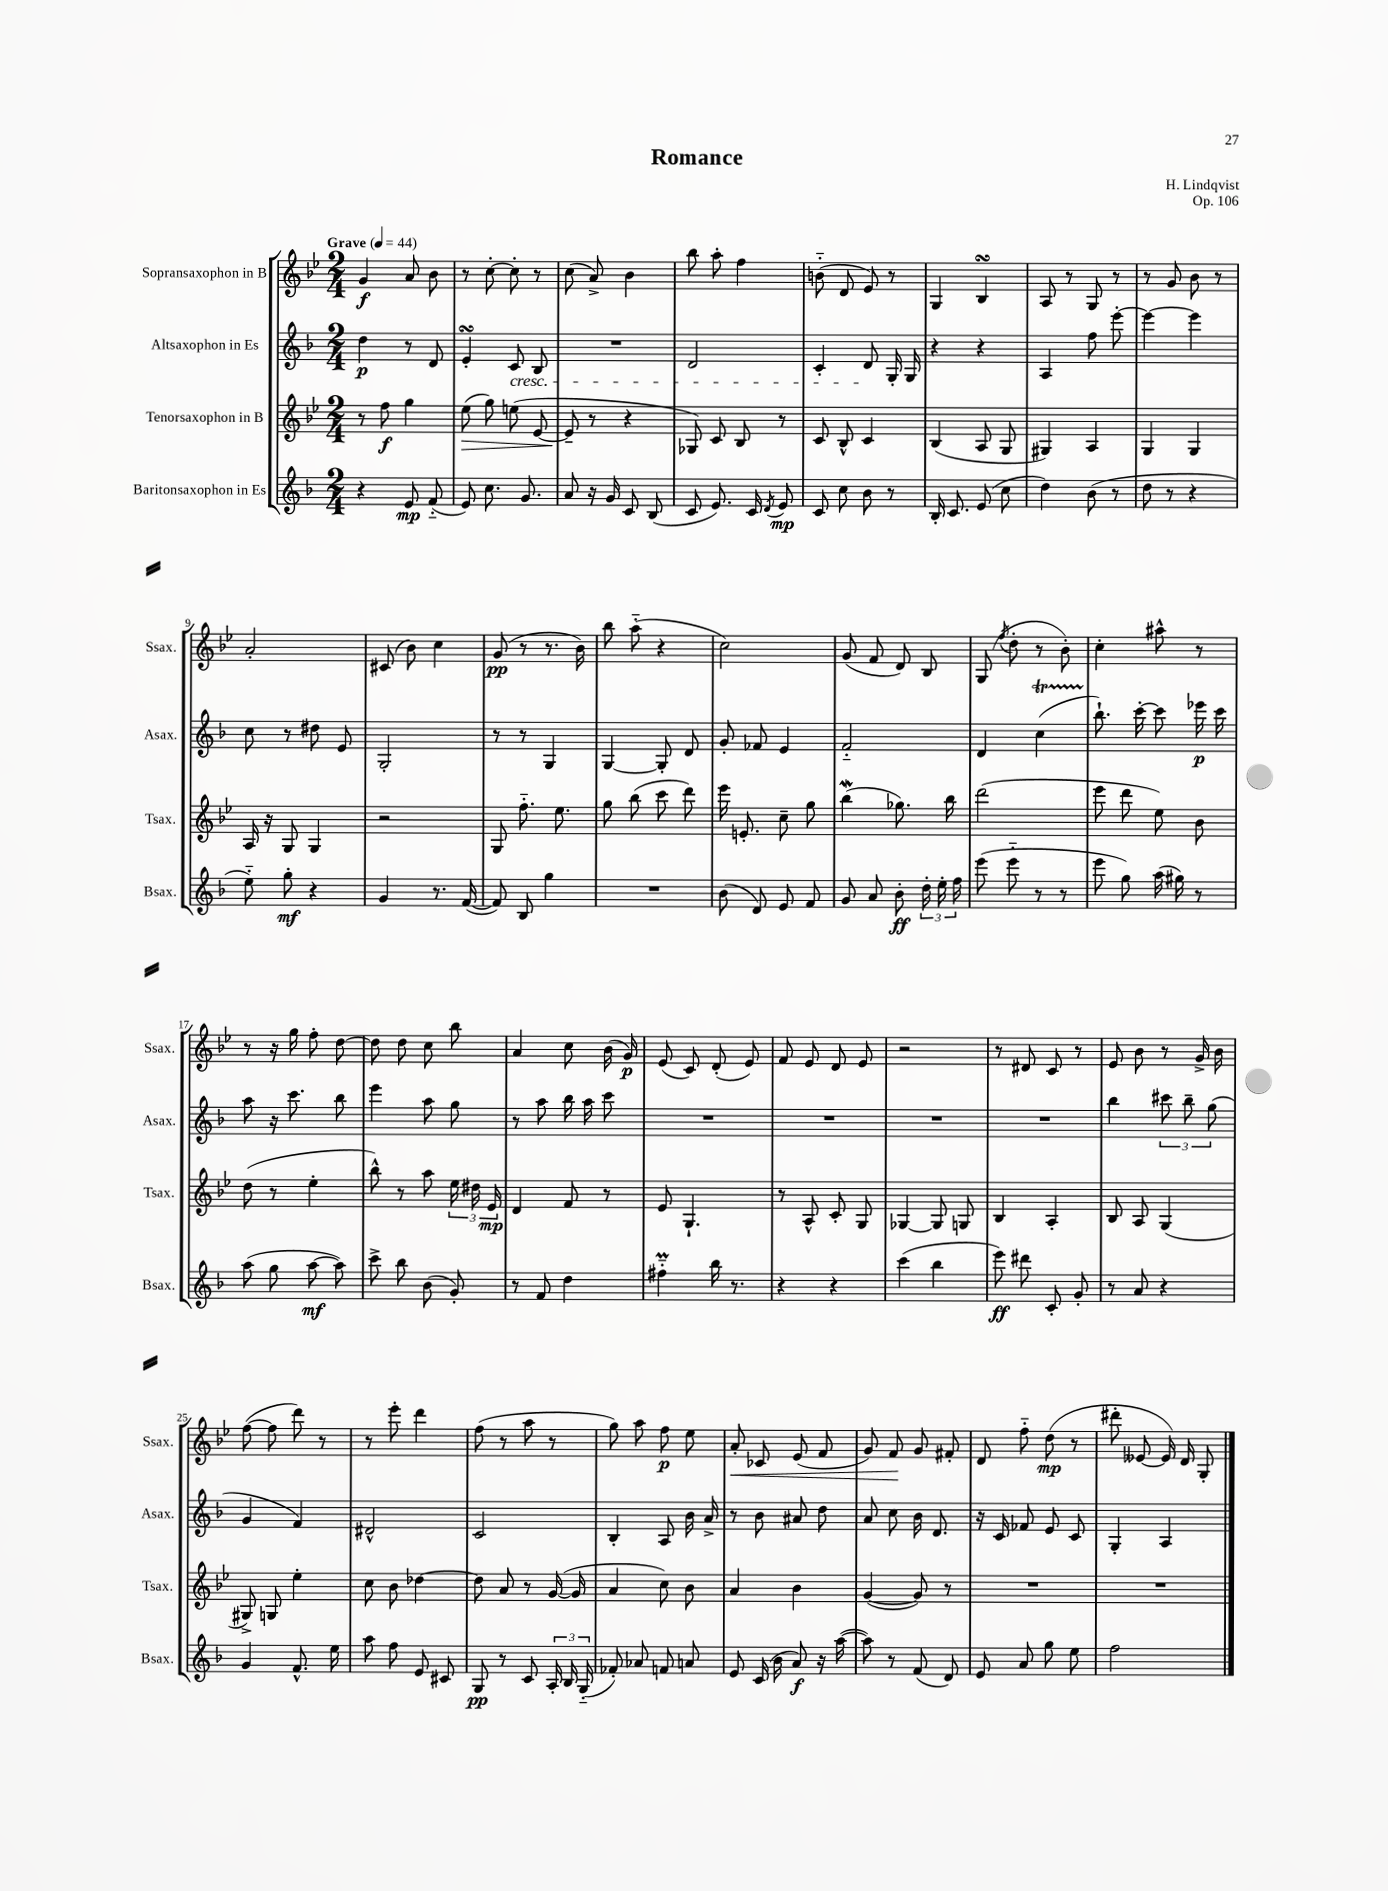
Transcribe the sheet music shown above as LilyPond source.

\header { title = "Romance" composer = "H. Lindqvist" opus = "Op. 106" }
<<
\new StaffGroup <<
\new Staff = "s0" \with { instrumentName = "Sopransaxophon in B" shortInstrumentName = "Ssax." } {
    \clef treble \key bes \major \numericTimeSignature \time 2/4 \tempo "Grave" 4 = 44
    \autoBeamOff g'4\f a'8 bes'8 |
    r8 c''8~-. c''8-. r8 |
    c''8( a'8->) bes'4 |
    bes''8 a''8-. f''4 |
    b'8-_( d'8 ees'8) r8 |
    g4 bes4\turn |
    a8 r8 g8 r8 |
    r8 g'8 bes'8 r8 |
    a'2-. |
    cis'8( bes'8) c''4 |
    g'8\pp( r8 r8. bes'16) |
    bes''8 a''8-_( r4 |
    c''2) |
    g'8( f'8 d'8) bes8 |
    g8( \acciaccatura { f''8 } d''8-. r8 bes'8-.) |
    c''4-. ais''8-^ r8 |
    r8 r16 g''16 f''8-. d''8~ |
    d''8 d''8 c''8 bes''8 |
    a'4 c''8 bes'16( g'16\p) |
    ees'8( c'8) d'8-.( ees'8) |
    f'8 ees'8 d'8 ees'8 |
    r2 |
    r8 dis'8 c'8 r8 |
    ees'8 bes'8 r8 g'16-> bes'16 |
    f''8~( f''8 d'''8) r8 |
    r8 ees'''8-. d'''4 |
    f''8( r8 a''8 r8 |
    g''8) a''8 f''8\p ees''8 |
    a'8-.\< ces'8 ees'8( f'8 |
    g'8) f'8\! g'8 fis'8-. |
    d'8 f''8-_ d''8\mp( r8 |
    dis'''8-. eeses'8~ eeses'16) d'16 g8-. \bar "|." |
}
\new Staff = "s1" \with { instrumentName = "Altsaxophon in Es" shortInstrumentName = "Asax." } {
    \clef treble \key f \major \numericTimeSignature \time 2/4
    \autoBeamOff d''4\p r8 d'8 |
    e'4-.\turn c'8\cresc bes8 |
    R2 |
    d'2 |
    c'4-. d'8\! g16-. g16 |
    r4 r4 |
    a4 f''8 e'''8~-. |
    e'''4~ e'''4 |
    c''8 r8 dis''8 e'8 |
    g2-. |
    r8 r8 g4 |
    g4~ g8-. d'8 |
    g'8-. fes'8 e'4 |
    f'2-_ |
    d'4 c''4\startTrillSpan( |
    bes''8.-!\stopTrillSpan) c'''16~-. c'''8 ees'''16\p c'''16 |
    a''8 r16 c'''8. bes''8 |
    e'''4 a''8 g''8 |
    r8 a''8 bes''16 a''16 c'''8 |
    R2 |
    R2 |
    R2 |
    R2 |
    bes''4 \tuplet 3/2 { cis'''8 bes''8-- g''8( } |
    g'4 f'4) |
    dis'2-^ |
    c'2 |
    bes4-. a8 bes'16 a'16-> |
    r8 bes'8 ais'8 d''8 |
    a'8 c''8 bes'16 d'8. |
    r16 c'16 fes'8 e'8 c'8 |
    g4-. a4 \bar "|." |
}
\new Staff = "s2" \with { instrumentName = "Tenorsaxophon in B" shortInstrumentName = "Tsax." } {
    \clef treble \key bes \major \numericTimeSignature \time 2/4
    \autoBeamOff r8 f''8\f g''4 |
    ees''8\>( g''8) e''8( ees'8~ |
    ees'8--\! r8 r4 |
    ges8) c'8 bes8 r8 |
    c'8 bes8-^ c'4 |
    bes4( a8 g8 |
    gis4) a4 |
    g4 g4 |
    a16 r16 g8 g4 |
    r2 |
    g8 f''8.-_ ees''8. |
    g''8 bes''8( c'''8 d'''8) |
    ees'''16 e'8.-. c''8-- g''8 |
    bes''4\mordent( ges''8.) bes''16 |
    d'''2( |
    ees'''8 d'''8 ees''8) bes'8 |
    d''8( r8 ees''4-. |
    bes''8-^) r8 a''8 \tuplet 3/2 { ees''16 dis''16 ees'16\mp } |
    d'4 f'8 r8 |
    ees'8 g4.-! |
    r8 a8-^ c'8-. g8 |
    ges4~ ges8 g8 |
    bes4 a4-. |
    bes8 a8 g4( |
    gis8->) g8 ees''4-. |
    c''8 bes'8 des''4~ |
    des''8 a'8 r8 g'16~( g'16 |
    a'4 c''8) bes'8 |
    a'4 bes'4 |
    g'4~( g'8) r8 |
    R2 |
    R2 \bar "|." |
}
\new Staff = "s3" \with { instrumentName = "Baritonsaxophon in Es" shortInstrumentName = "Bsax." } {
    \clef treble \key f \major \numericTimeSignature \time 2/4
    \autoBeamOff r4 e'8\mp f'8-_( |
    e'8) c''8. g'8. |
    a'8 r16 g'16 c'8 bes8( |
    c'8 e'8.) c'16 \acciaccatura { d'8 } e'8\mp |
    c'8 c''8 bes'8 r8 |
    bes16-. c'8. e'8( c''8 |
    d''4) bes'8( r8 |
    d''8 r8 r4 |
    e''8-_) g''8-.\mf r4 |
    g'4 r8. f'16~( |
    f'8) bes8 g''4 |
    R2 |
    bes'8( d'8) e'8 f'8 |
    g'8 a'8 bes'8-.\ff \tuplet 3/2 { d''16-. e''16-. f''16 } |
    e'''8( e'''8-_ r8 r8 |
    e'''8 g''8) a''16( gis''16) r8 |
    a''8( g''8 a''8~\mf a''8) |
    c'''8-> bes''8 bes'8( g'8-.) |
    r8 f'8 d''4 |
    fis''4-_\prall bes''16 r8. |
    r4 r4 |
    c'''4( bes''4 |
    e'''8\ff) dis'''8 c'8-. g'8-. |
    r8 a'8 r4 |
    g'4 f'8.-^ e''16 |
    a''8 f''8 e'8 cis'8 |
    g8\pp r8 c'8 \tuplet 3/2 { a16-. bes16 g16-_( } |
    fes'8-.) aes'8 f'8 a'8 |
    e'8 c'16( bes'16 a'8\f) r16 a''16~( |
    a''8) r8 f'8( d'8) |
    e'8 a'8 g''8 e''8 |
    f''2 \bar "|." |
}
>>
>>
